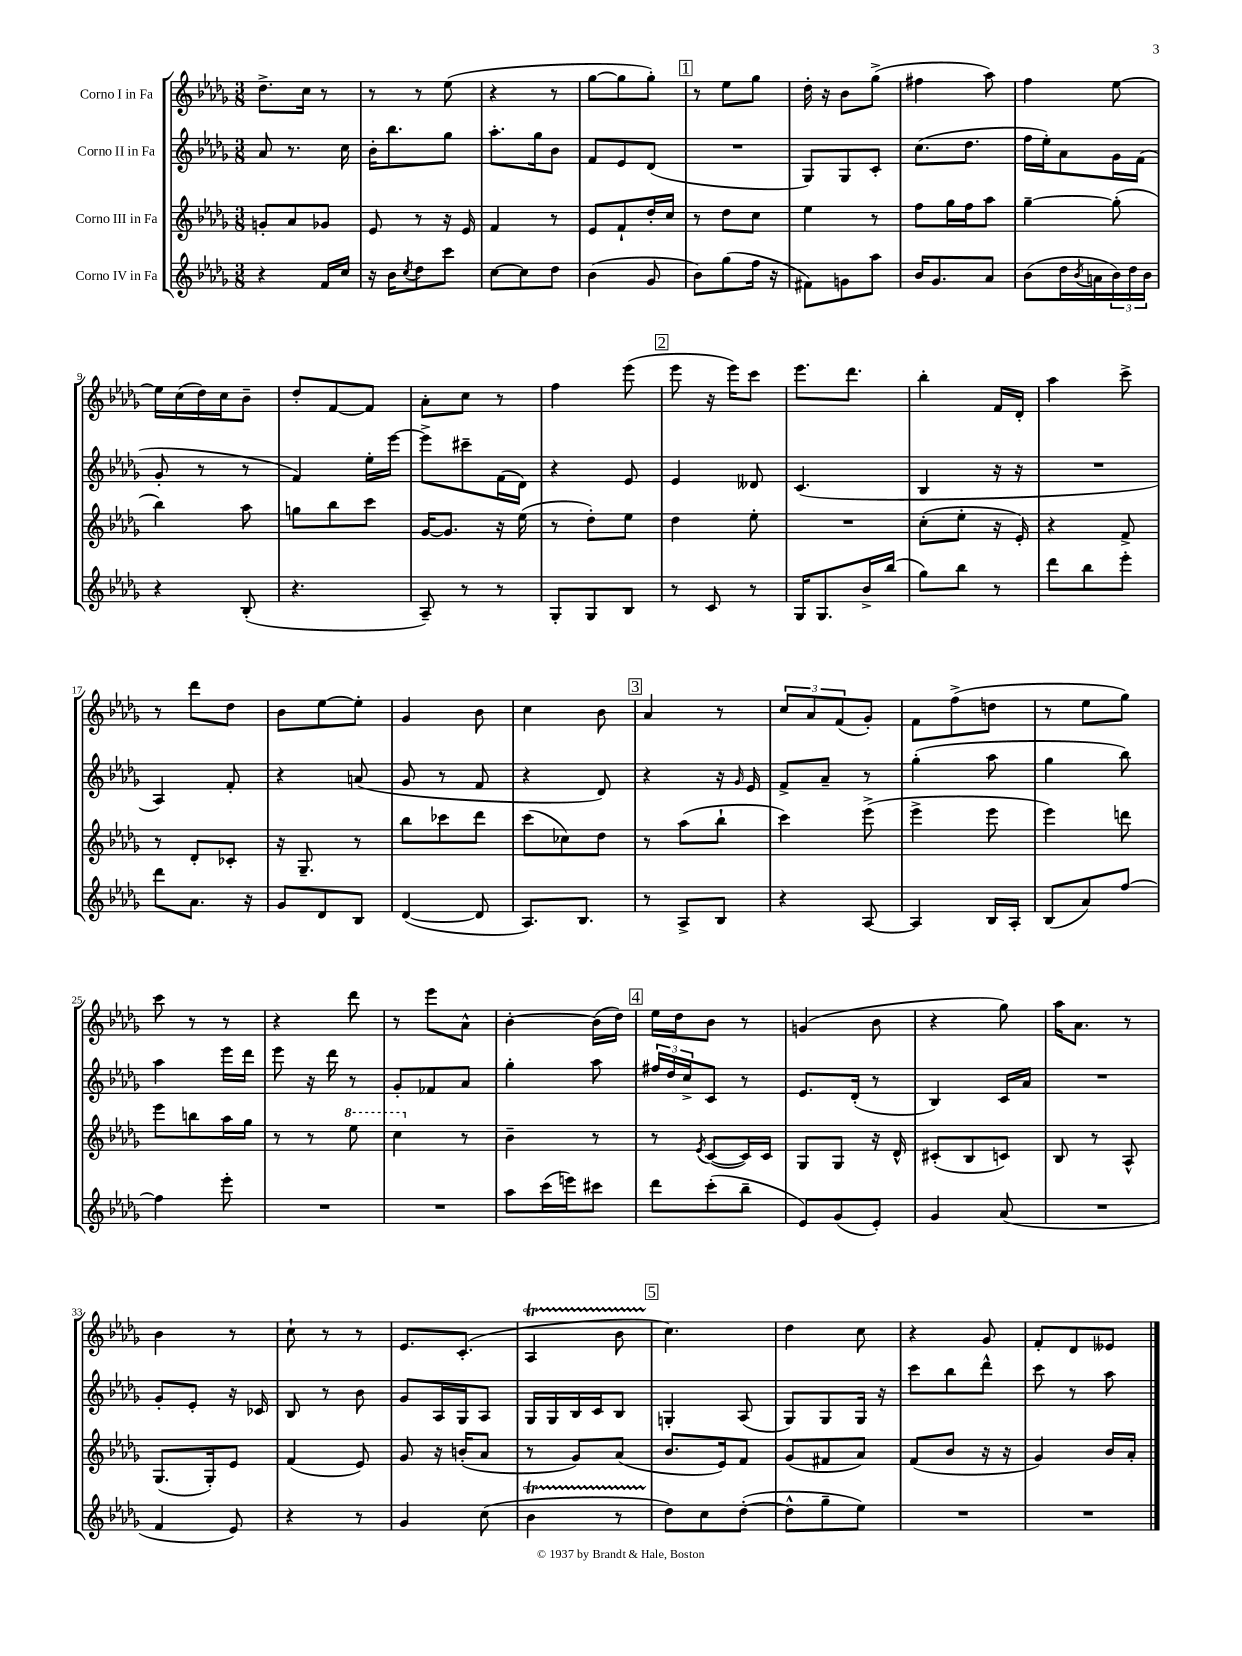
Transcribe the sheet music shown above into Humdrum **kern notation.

**kern	**kern	**kern	**kern
*staff4	*staff3	*staff2	*staff1
*clefG2	*clefG2	*clefG2	*clefG2
*k[b-e-a-d-g-]	*k[b-e-a-d-g-]	*k[b-e-a-d-g-]	*k[b-e-a-d-g-]
*M3/8	*M3/8	*M3/8	*M3/8
4r	8g'	8a-	8.dd-^
.	8a-	8.r	.
.	.	.	16cc
16f	8g-	.	8r
16cc	.	16cc	.
=	=	=	=
16r	8e-	16b-'	8r
16b-	.	8.bb-	.
8qcc	.	.	.
8dd-	8r	.	8r
8ccc	16r	8gg-	(8ee-
.	16e-	.	.
=	=	=	=
[8cc	4f	8.aa-'	4r
8cc]	.	.	.
.	.	16gg-	.
8dd-	8r	8b-	8r
=	=	=	=
(4b-	8e-	8f	[8gg-
.	8f`	8e-	8gg-]
8g-	16dd-'	(8d-	8gg-')
.	16cc	.	.
=	=	=	=
8b-)	8r	4.r	8r
(8gg-	8dd-	.	8ee-
16ff	8cc	.	8gg-
16r	.	.	.
=	=	=	=
8f#)	4ee-	8G-)	16dd-'
.	.	.	16r
8g	.	8G-	8b-
8aa-	8r	8c'	(8gg-^
=	=	=	=
16b-	8ff	(8.cc	4ff#
8.g-	.	.	.
.	16gg-	.	.
.	16ff	8.dd-	.
8a-	8aa-	.	8aa-)
=	=	=	=
(8b-	[4gg-~	16ff	4ff
.	.	16ee-')	.
16dd-	.	8a-	.
8qb-	.	.	.
16a	.	.	.
24b-)	(8gg-']	16g-	[8ee-
24dd-	.	.	.
.	.	(16f	.
24b-	.	.	.
=	=	=	=
4r	4bb-)	8g-'	16ee-]
.	.	.	(16cc
.	.	8r	16dd-)
.	.	.	16cc
(8B-'	8aa-	8r	8b-~
=	=	=	=
4.r	8gg	4f)	8dd-'
.	8bb-	.	[8f
.	8ccc	16ee-'	8f]
.	.	[16eee-	.
=	=	=	=
8A-~)	[16g-	8eee-^]	8a-'
.	8.g-]	.	.
8r	.	8ccc#~	8cc
8r	16r	(16f	8r
.	(16ee-	16d-)	.
=	=	=	=
8G-'	8r	4r	4ff
8G-	8dd-')	.	.
8B-	8ee-	8e-	(8eee-
=	=	=	=
8r	4dd-	4e-	8eee-
8c	.	.	16r
.	.	.	16eee-)
8r	8ee-'	8d--	8ccc
=	=	=	=
16G-	4.r	(4.c	8.eee-
8.G-	.	.	.
.	.	.	8.ddd-
16b-^	.	.	.
(16bb-	.	.	.
=	=	=	=
8gg-)	(8cc'	4B-	4bb-'
8bb-	8ee-'	.	.
8r	16r	16r	16f
.	16e-')	16r	16d-'
=	=	=	=
8ddd-	4r	4.r	4aa-
8bb-	.	.	.
8eee-'	8f^	.	8ccc^
=	=	=	=
8ddd-	8r	4A-)	8r
8.a-	8d-'	.	8ddd-
.	8c-'	8f'	8dd-
16r	.	.	.
=	=	=	=
8g-	16r	4r	8b-
.	8.G-~	.	.
8d-	.	.	[8ee-
8B-	8r	(8a	8ee-']
=	=	=	=
([4d-	8bb-	8g-	4g-
.	8ccc-	8r	.
8d-]	8ddd-	8f	8b-
=	=	=	=
8.A-)	(8ccc	4r	4cc
.	8cc-)	.	.
8.B-	.	.	.
.	8dd-	8d-)	8b-
=	=	=	=
8r	8r	4r	4a-
8A-^	(8aa-	.	.
8B-	8bb-`	16r	8r
.	.	16qqg-	.
.	.	16e-	.
=	=	=	=
4r	4ccc)	8f^	12cc
.	.	.	12a-
.	.	8a-~	.
.	.	.	(12f
[8A-	(8eee-^	8r	8g-')
=	=	=	=
4A-]	4eee-^	(4gg-'	8f
.	.	.	(8ff^
16B-	8eee-	8aa-	8dd
16A-'	.	.	.
=	=	=	=
(8B-	4eee-)	4gg-	8r
8a-)	.	.	8ee-
[8ff	8ddd	8bb-)	8gg-)
=	=	=	=
4ff]	8eee-	4aa-	8ccc
.	8bb	.	8r
8eee-'	16aa-	16eee-	8r
.	16gg-	16ddd-	.
=	=	=	=
4.r	8r	8eee-	4r
.	8r	16r	.
.	.	16ddd-	.
.	8eee-	8r	8ddd-
=	=	=	=
4.r	4ccc	8g-'	8r
.	.	8f-	8eee-
.	8r	8a-	8a-^^
=	=	=	=
8aa-	4b-~	4gg-'	[4b-'
(16ccc	.	.	.
16eee)	.	.	.
8ccc#	8r	8aa-	(16b-]
.	.	.	16dd-)
=	=	=	=
8ddd-	8r	24ff#	16ee-
.	.	24dd-	.
.	.	.	16dd-
.	.	24cc^	.
.	8qe-	.	.
(8ccc'	([8c	8c	8b-
8bb-~	16c])	8r	8r
.	16c	.	.
=	=	=	=
8e-)	8G-	8.e-	(4g
(8g-	8G-	.	.
.	.	(16d-'	.
8e-')	16r	8r	8b-
.	16d-^^	.	.
=	=	=	=
4g-	(8c#'	4B-)	4r
.	8B-	.	.
(8a-	8c)	16c	8gg-)
.	.	16a-	.
=	=	=	=
4.r	8B-	4.r	16aa-
.	.	.	8.a-
.	8r	.	.
.	8A-^^	.	8r
=	=	=	=
4f	(8.G-	8g-'	4b-
.	.	8e-'	.
.	16G-')	.	.
8e-)	8e-	16r	8r
.	.	16c-	.
=	=	=	=
4r	(4f	8B-	8cc`
.	.	8r	8r
8r	8e-)	8b-	8r
=	=	=	=
4g-	8g-	8g-	8.e-
.	16r	16A-	.
.	(16b'	16G-	(8.c'
(8cc	8a-	8A-	.
=	=	=	=
4b-	8r	16G-	4A-
.	.	16G-	.
.	8g-)	16B-	.
.	.	16c	.
8r	(8a-	8B-	8b-
=	=	=	=
8dd-)	8.b-	4G'	4.cc)
8cc	.	.	.
.	16e-)	.	.
([8dd-'	8f	(8A-	.
=	=	=	=
8dd-^^]	(8g-	8G-)	4dd-
8gg-~	8f#	8G-	.
8ee-)	8a-)	16G-	8cc
.	.	16r	.
=	=	=	=
4.r	(8f	8ccc	4r
.	8b-	8bb-	.
.	16r	8ddd-^^	8g-
.	16r	.	.
=	=	=	=
4.r	4g-)	8ccc	8f'
.	.	8r	8d-
.	16b-	8aa-	8e--
.	16a-'	.	.
==	==	==	==
*-	*-	*-	*-
